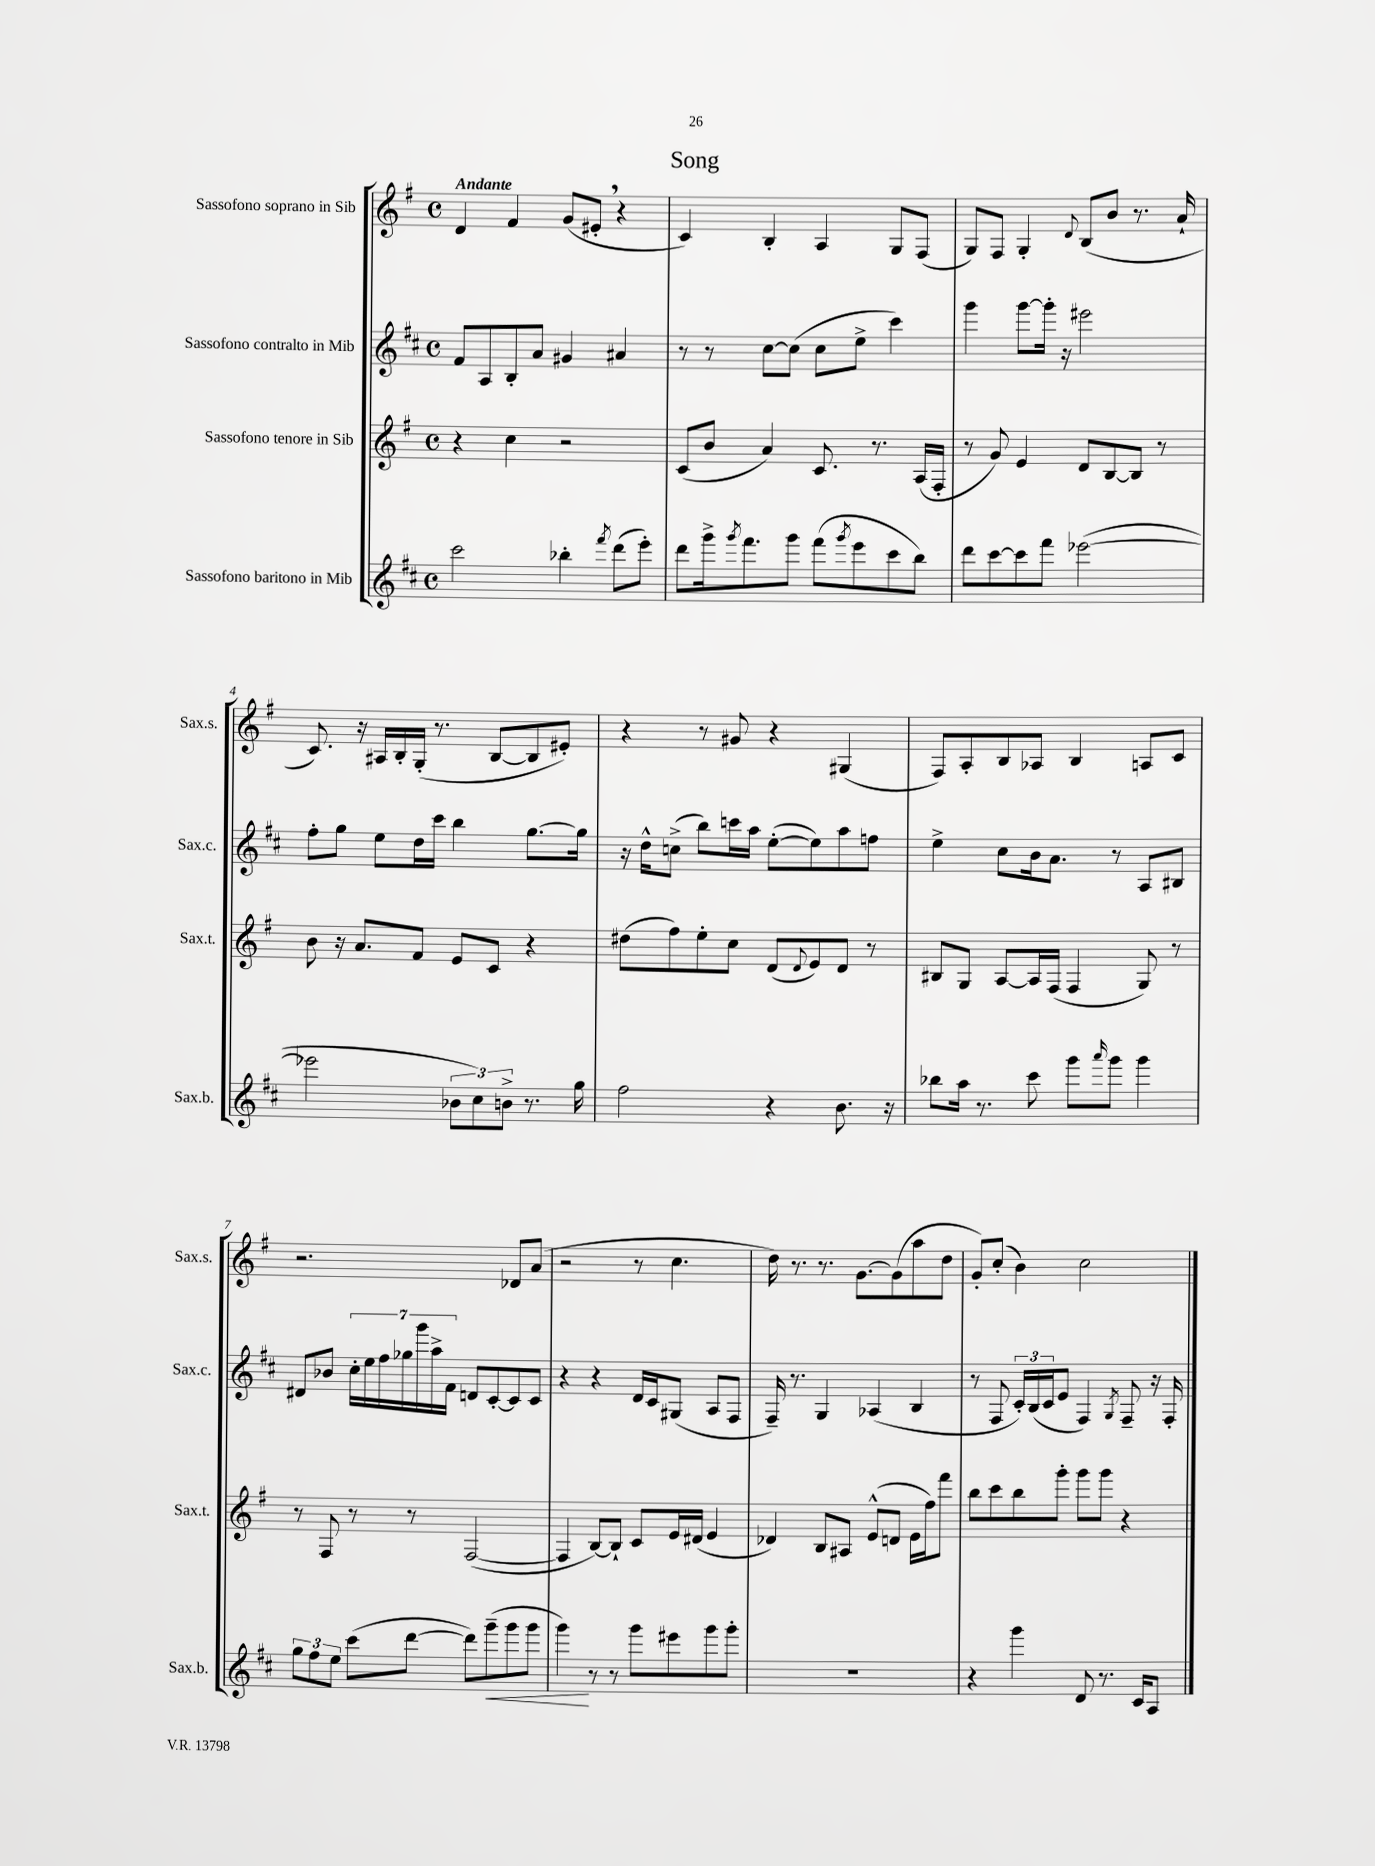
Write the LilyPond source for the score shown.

\header { title = "Song" }
<<
\new StaffGroup <<
\new Staff = "s0" \with { instrumentName = "Sassofono soprano in Sib" shortInstrumentName = "Sax.s." } {
    \clef treble \key g \major \defaultTimeSignature \time 4/4 \tempo "Andante"
    d'4 fis'4 g'8( eis'8-. \breathe r4 |
    c'4) b4-. a4 g8 fis8( |
    g8) fis8 g4-. \appoggiatura { d'8 } b8( b'8 r8. a'16-! |
    c'8.) r16 ais16 b16-. g16-.( r8. b8~ b8 eis'8-.) |
    r4 r8 gis'8 r4 gis4( |
    fis8) a8-. b8 aes8 b4 a8 c'8 |
    r2. des'8 a'8( |
    r2 r8 c''4. |
    d''16) r8. r8. g'8.~ g'8( a''8 d''8 |
    g'8-.) c''8-.( b'4) c''2 \bar "|." |
}
\new Staff = "s1" \with { instrumentName = "Sassofono contralto in Mib" shortInstrumentName = "Sax.c." } {
    \clef treble \key d \major \defaultTimeSignature \time 4/4
    fis'8 a8 b8-. a'8 gis'4 ais'4 |
    r8 r8 cis''8~ cis''8( cis''8 e''8-> cis'''4) |
    g'''4 g'''8~ g'''16-. r16 eis'''2 |
    fis''8-. g''8 e''8 d''16 cis'''16 b''4 g''8.~ g''16 |
    r16 d''16-^ c''8->( b''8) c'''16 a''16 e''8~-.( e''8) a''8 f''8 |
    e''4-> cis''8 b'16 a'8. r8 a8 bis8 |
    dis'8 bes'8 \tuplet 7/4 { cis''16-. e''16 fis''16 ges''16 g'''16 a''16-> fis'16 } d'8 cis'8~-. cis'8 cis'8 |
    r4 r4 d'16 cis'16 gis8( a8 fis8 |
    fis16--) r8. g4 aes4( b4 |
    r8 fis8 \tuplet 3/2 { cis'16-.) b16( cis'16 } e'8 fis4) \acciaccatura { g8 } fis8-- r16 fis16-. \bar "|." |
}
\new Staff = "s2" \with { instrumentName = "Sassofono tenore in Sib" shortInstrumentName = "Sax.t." } {
    \clef treble \key g \major \defaultTimeSignature \time 4/4
    r4 c''4 r2 |
    c'8( b'8 a'4) c'8. r8. a16( fis16-. |
    r8 g'8) e'4 d'8 b8~ b8 r8 |
    b'8 r16 a'8. fis'8 e'8 c'8 r4 |
    dis''8( fis''8) e''8-. c''8 d'8( \appoggiatura { d'8 } e'8) d'8 r8 |
    bis8 g8 a8~ a16 fis16( fis4 g8) r8 |
    r8 fis8 r8 r8 fis2~( |
    fis4 b8~) b8-! c'8 e'16 dis'16( e'4 |
    des'4) b8 ais8 e'8-^( d'8 e'16 fis''16) fis'''8 |
    b''8 c'''8 b''8 g'''8-. g'''8 g'''8 r4 \bar "|." |
}
\new Staff = "s3" \with { instrumentName = "Sassofono baritono in Mib" shortInstrumentName = "Sax.b." } {
    \clef treble \key d \major \defaultTimeSignature \time 4/4
    cis'''2 bes''4-. \acciaccatura { fis'''8 } d'''8( e'''8-.) |
    d'''8 g'''16-> \acciaccatura { g'''8 } fis'''8. g'''8 fis'''8( \acciaccatura { g'''8 } e'''8 cis'''8 b''8) |
    d'''8 cis'''8~ cis'''8 fis'''8 ees'''2~( |
    ees'''2 \tuplet 3/2 { bes'8 cis''8) b'8-> } r8. g''16 |
    fis''2 r4 b'8. r16 |
    bes''8 a''16 r8. cis'''8 g'''8 \grace { a'''16 } g'''8 g'''4 |
    \tuplet 3/2 { g''8 fis''8 e''8 } cis'''8( d'''8~ d'''8) g'''8--\<( g'''8 g'''8 |
    g'''4\!) r8 r8 g'''8 eis'''8 g'''8 g'''8-. |
    R1 |
    r4 g'''4 d'8 r8. cis'16 a8 \bar "|." |
}
>>
>>
